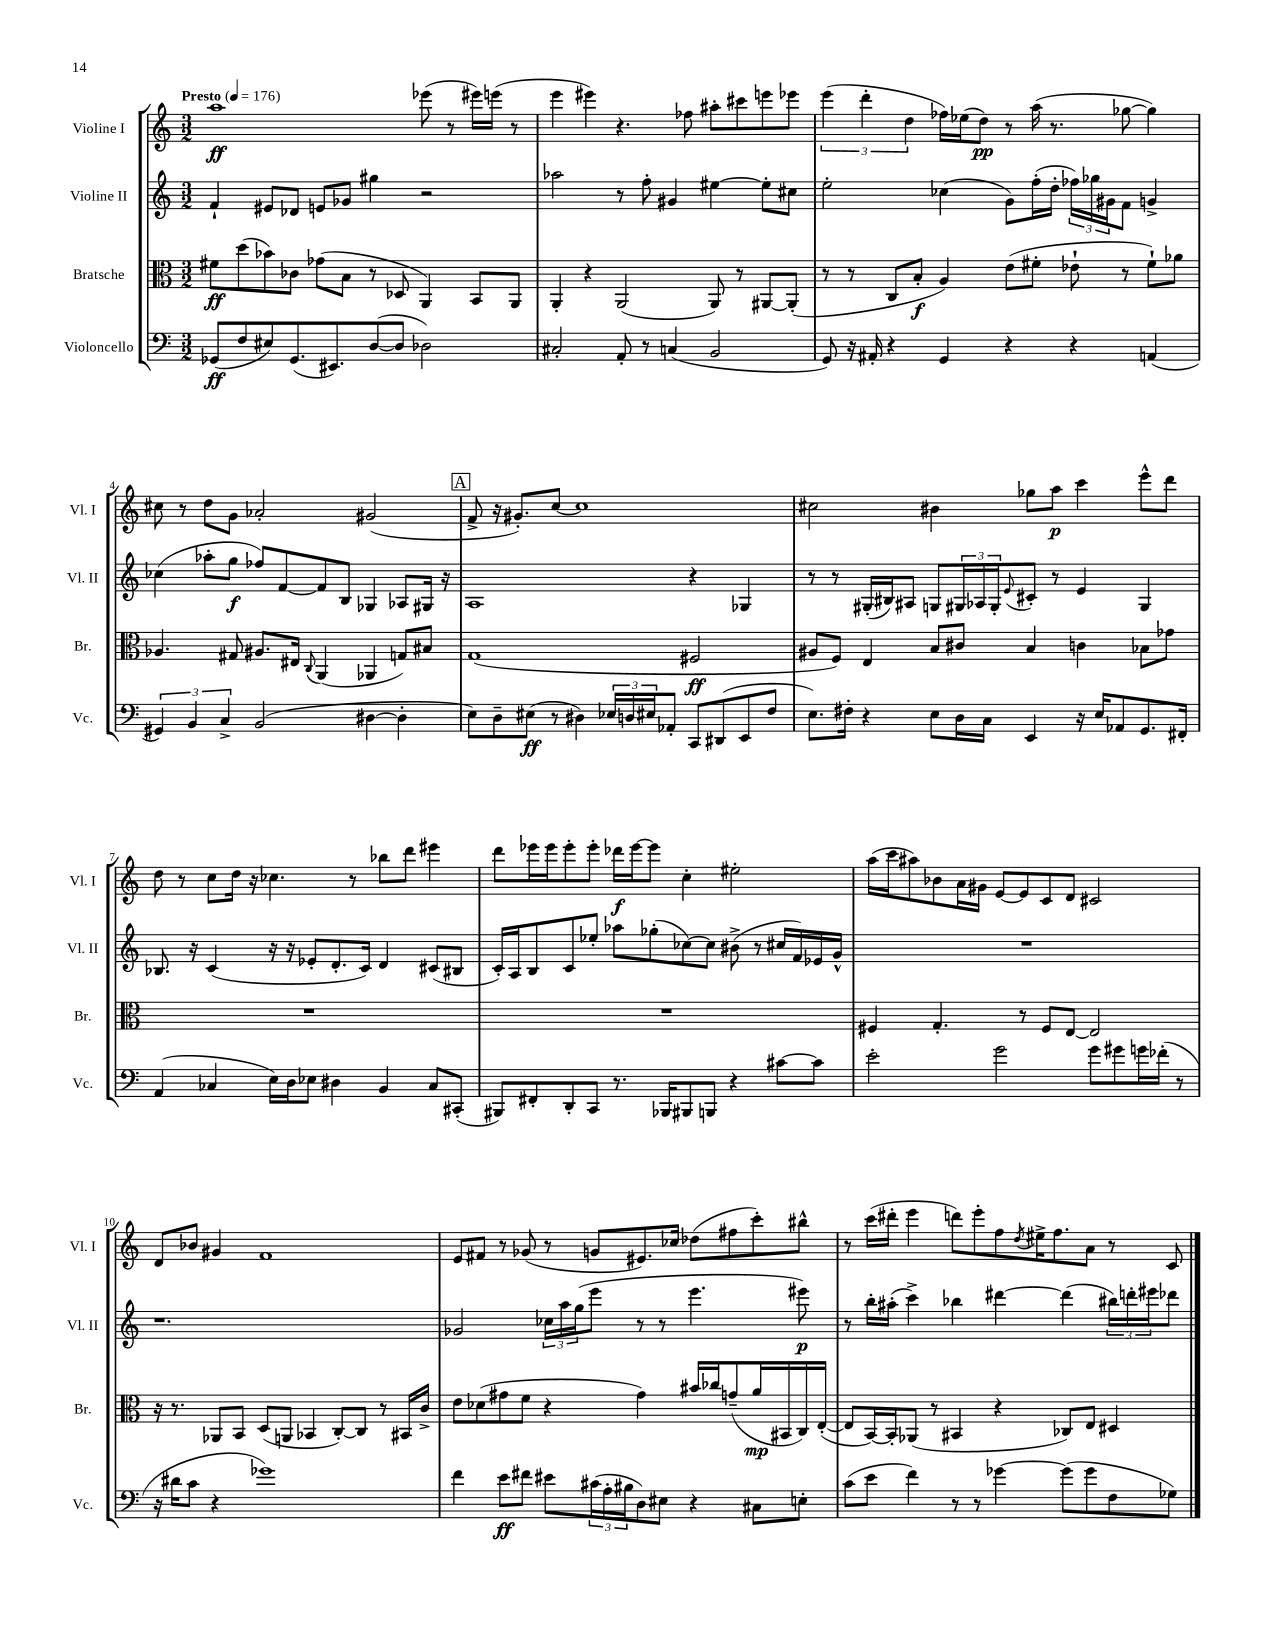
<<
\new StaffGroup <<
\new Staff = "s0" \with { instrumentName = "Violine I" shortInstrumentName = "Vl. I" } {
    \clef treble \key c \major \numericTimeSignature \time 3/2 \tempo "Presto" 4 = 176
    a''1\ff ees'''8( r8 eis'''16) e'''16( r8 |
    e'''4 eis'''4) r4. fes''8 ais''8-. cis'''8 e'''8 ees'''8 |
    \tuplet 3/2 { e'''4( d'''4-. d''4 } fes''16) ees''16( d''8\pp) r8 a''16( r8. ges''8~ ges''4) |
    cis''8 r8 d''8 g'8 aes'2-. gis'2( |
    \mark \markup { \box "A" } f'8-> r16 gis'8.-.) c''8~ c''1 |
    cis''2 bis'4 ges''8 a''8\p c'''4 e'''8-^ d'''8 |
    d''8 r8 c''8 d''16 r16 ces''4. r8 bes''8 d'''8 eis'''4 |
    d'''8 ees'''16 ees'''16 ees'''8-. ees'''8-. des'''16\f ees'''16~ ees'''8 c''4-. eis''2-. |
    a''16( c'''16 ais''8) bes'8 a'16 gis'16 e'8~ e'8 c'8 d'8 cis'2 |
    d'8 bes'8 gis'4 f'1 |
    e'8 fis'8 r8 ges'8( r8 g'8 eis'8.) ces''16 des''8( fis''8 c'''8-.) bis''8-^ |
    r8 c'''16( dis'''16-. e'''4 d'''8) e'''8-. f''8 \acciaccatura { d''8 } eis''16-> f''8. a'8 r8 c'8 \bar "|." |
}
\new Staff = "s1" \with { instrumentName = "Violine II" shortInstrumentName = "Vl. II" } {
    \clef treble \key c \major \numericTimeSignature \time 3/2
    f'4-! eis'8 des'8 e'8 ges'8 gis''4 r2 |
    aes''2 r8 f''8-. gis'4 eis''4~ eis''8-. cis''8 |
    e''2-. ces''4( g'8) f''16-.( d''16-. \tuplet 3/2 { fes''16) ges''16 gis'16 } f'8 g'4-> |
    ces''4( aes''8-. g''8\f fes''8) f'8~ f'8 b8 ges4 aes8 gis16 r16 |
    \mark \markup { \box "A" } a1 r4 ges4 |
    r8 r8 gis16-.( bis16) ais8 g8 \tuplet 3/2 { gis16 aes16 gis16-. } \appoggiatura { e'8 } cis'8-. r8 e'4 gis4 |
    bes8. r16 c'4( r16 r16 ees'8-. d'8.-. c'16) d'4 cis'8( bis8 |
    c'16-.) a16 b8 c'8 ees''8-. aes''8 ges''8-.( ces''8~) ces''8 bis'8->( r8 cis''16 f'16) ees'16 g'16-^ |
    R1. |
    r1. |
    ges'2 \tuplet 3/2 { ces''16 a''16 g''16( } e'''8 r8 r8 e'''4. eis'''8\p) |
    r8 b''16-. ais''16-.( c'''4->) bes''4 dis'''4~ dis'''4( \tuplet 3/2 { bis''16) d'''16-. eis'''16 } des'''8 \bar "|." |
}
\new Staff = "s2" \with { instrumentName = "Bratsche" shortInstrumentName = "Br." } {
    \clef alto \key c \major \numericTimeSignature \time 3/2
    fis'8\ff d''8( bes'8) ces'8 ges'8( b8 r8 des8 a,4) b,8 a,8 |
    a,4-. r4 a,2( a,8) r8 ais,8~ ais,8-.( |
    r8 r8 c8 b8-.\f a4) e'8( fis'8-. ees'8-! r8 fis'8-!) aes'8 |
    aes4. gis8 ais8. eis16 \appoggiatura { c8 } a,4( aes,4 g8) bis8 |
    \mark \markup { \box "A" } g1( fis2\ff |
    ais8 f8) e4 b8 cis'8 b4 c'4 bes8 ges'8 |
    R1. |
    R1. |
    fis4 g4.-. r8 fis8 e8~ e2 |
    r16 r8. aes,8 b,8 d8( a,8 bes,4 c8~-.) c8 r8 bis,16 c'16-> |
    e'8 des'8( gis'8 f'8 r4 gis'4) bis'16 ces''16 g'8--( a'16\mp bis,16 c16) e16~-.( |
    e8 b,16~) b,16-. aes,8( r8 bis,4 r4 ces8) e8 dis4 \bar "|." |
}
\new Staff = "s3" \with { instrumentName = "Violoncello" shortInstrumentName = "Vc." } {
    \clef bass \key c \major \numericTimeSignature \time 3/2
    ges,8\ff( f8 eis8) ges,8.( eis,8.) d8~( d8 des2) |
    cis2-. a,8-. r8 c4( b,2 |
    g,8) r16 ais,16-. r4 g,4 r4 r4 a,4( |
    \tuplet 3/2 { gis,4) b,4 c4-> } b,2( dis4~ dis4-. |
    \mark \markup { \box "A" } e8) d8-- eis8\ff( r8 dis4) \tuplet 3/2 { ees16 d16 eis16 } aes,8-. c,8 dis,8( e,8 f8 |
    e8.) fis16-. r4 e8 d16 c16 e,4 r16 e16 aes,8 g,8. fis,16-. |
    a,4( ces4 e16) d16 ees8 dis4 b,4 ces8 cis,8-.( |
    bis,,8) fis,8-. d,8-. c,8 r8. bes,,16 bis,,8 b,,8 r4 cis'8~ cis'8 |
    e'2-. g'2 g'8 gis'8 g'16 fes'16-.( r8 |
    r16 dis'16 c'8 r4 ges'1) |
    f'4 e'8\ff fis'8 eis'8 \tuplet 3/2 { cis'16( a16-. bis16 } d8) eis8 r4 cis8 e8-. |
    c'8( e'8 f'4) r8 r8 ges'4~ ges'8( ges'8 f8 ges8) \bar "|." |
}
>>
>>
